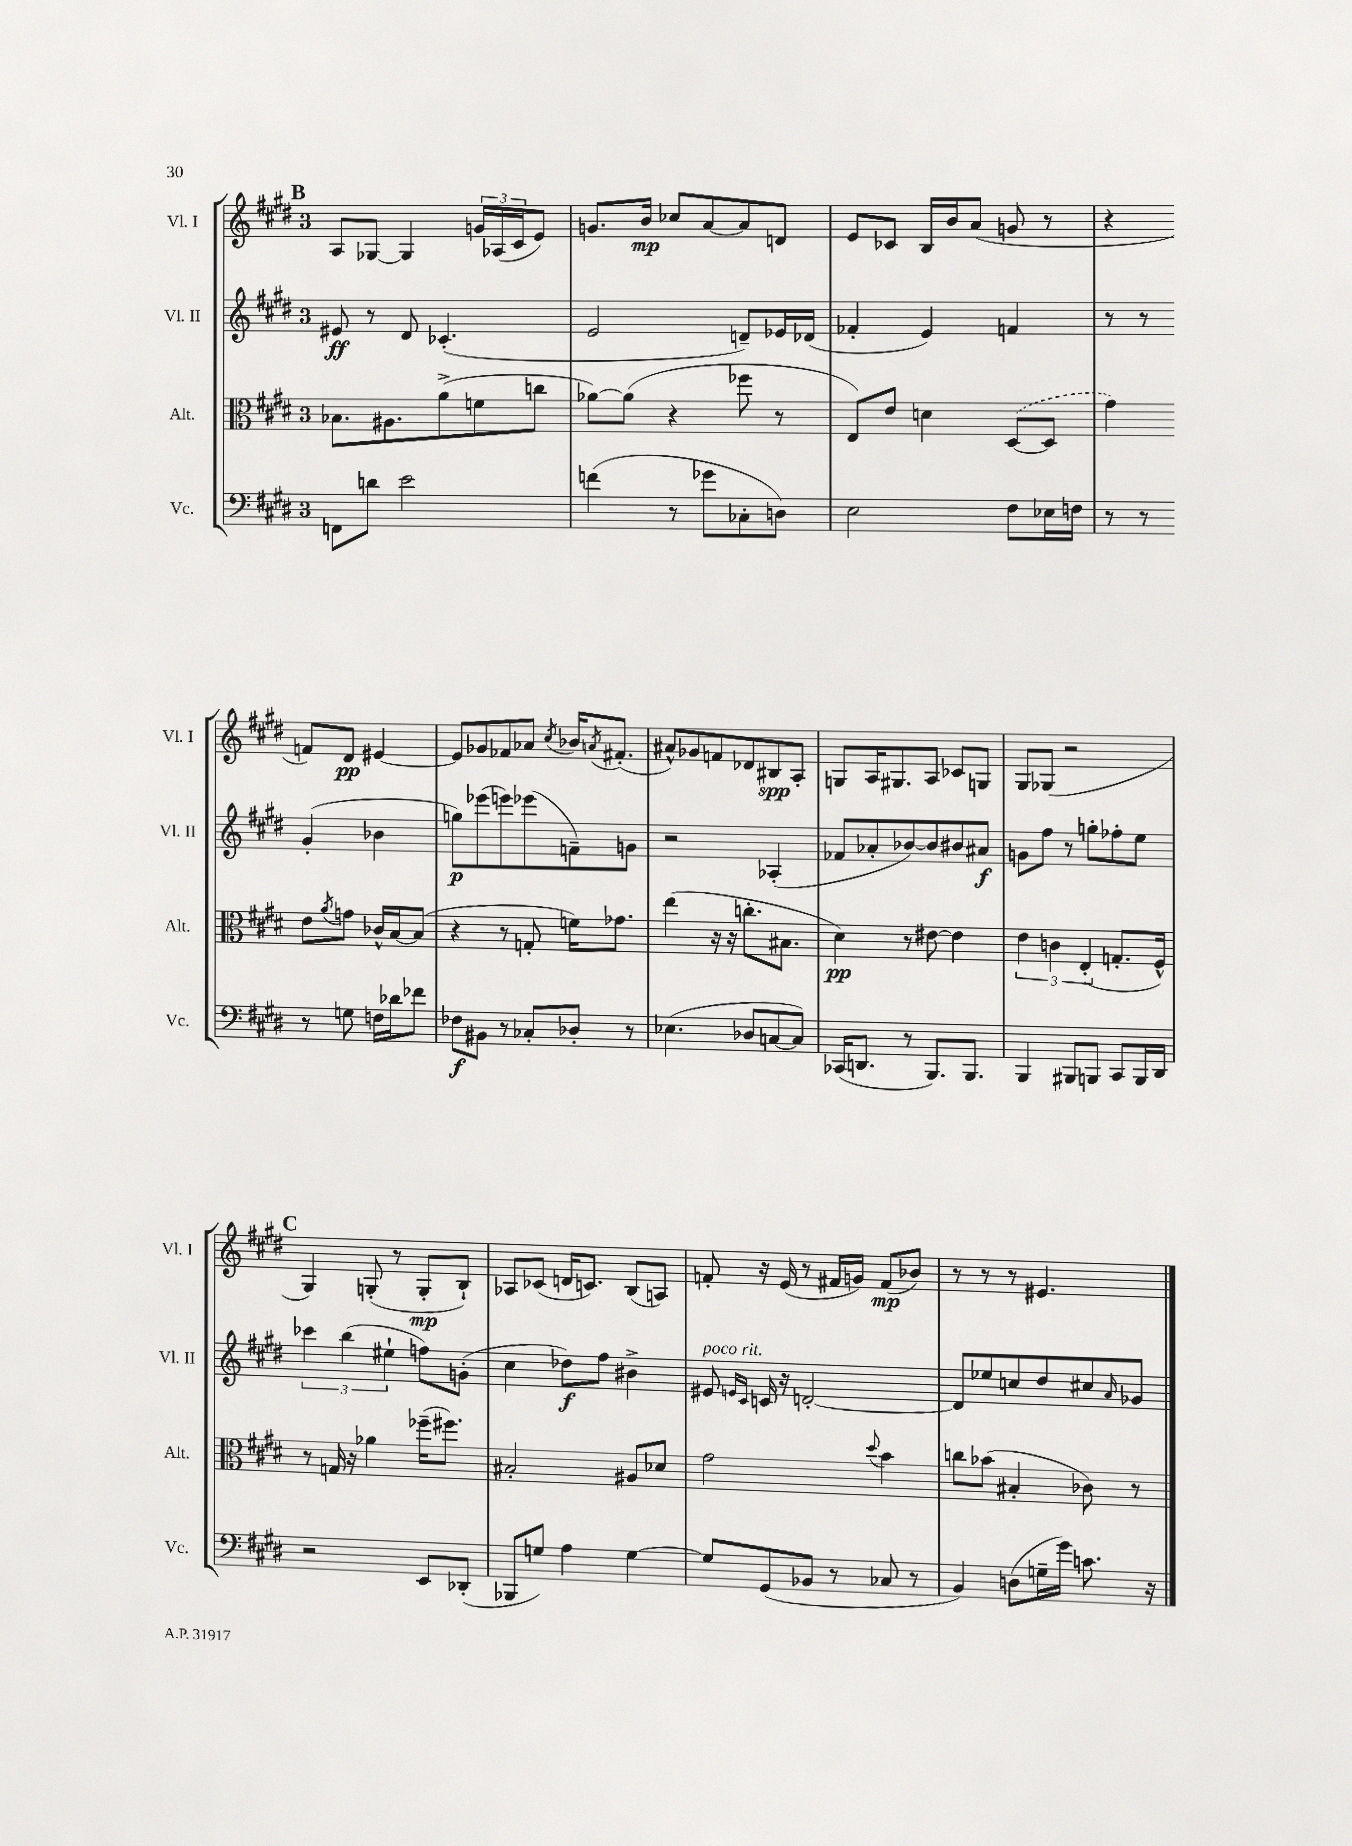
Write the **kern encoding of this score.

**kern	**kern	**kern	**kern
*staff4	*staff3	*staff2	*staff1
*clefF4	*clefC3	*clefG2	*clefG2
*k[f#c#g#d#]	*k[f#c#g#d#]	*k[f#c#g#d#]	*k[f#c#g#d#]
*M3/4	*M3/4	*M3/4	*M3/4
8FF	8.B-	8e#	8A
8d	.	8r	[8G-
.	8.A#	.	.
2e	.	8d#	4G-]
.	(8a^	(4.c-'	.
.	8f	.	24g
.	.	.	(24A-
.	.	.	24c#
.	8cc	.	8e)
=	=	=	=
(4f	[8a-)	2e	8.g
.	(8a-]	.	.
.	.	.	16b
8r	4r	.	8cc-
8g-	.	.	[8a
8C-'	8ff-	8d~)	8a]
8D)	8r	16e-	8d
.	.	(16d-	.
=	=	=	=
2E	8E)	4f-'	8e
.	8e	.	8c-
.	4d	4e)	16B
.	.	.	16b
.	.	.	(8a
8F#	([8D#	4f	8g
16E-	8D#]	.	8r
16F	.	.	.
=	=	=	=
8r	4g#)	8r	4r
8r	.	8r	.
8r	8e	(4g#'	8f)
.	8qa	.	.
8G	8g	.	8d#
16F	16c-^^	4b-	[4e#
16d-	[16B	.	.
8f-	(8B]	.	.
=	=	=	=
8F-	4r	8gg)	8e#]
8BB#	.	(8eee-	8g-
8r	8r	8eee)	8f-
8C-'	8G'	(8eee-	8a-
.	.	.	8qcc#
8D-'	16f)	8f~)	16b-
.	.	.	8qa
.	8.g-	.	(8.f#'
8r	.	8g	.
=	=	=	=
(4.E-	(4ee	2r	8a#^^)
.	.	.	8g-
.	16r	.	8f
.	16r	.	.
8D-	8.cc'	.	8d-
[8C	.	(4A-'	8B#
.	8.B#	.	.
8C])	.	.	8A'
=	=	=	=
(16CC-	4d#)	8f-	8G
8.DD	.	.	.
.	.	8a-'	16A
.	.	.	8.G#
8r	8r	[8b-)	.
8.BBB)	[8e#	8b-]	8A
.	4e#]	8b#	8c-
8.BBB	.	.	.
.	.	8a#	8G
=	=	=	=
4BBB	6e	8g	8G#
.	.	8ff#	(8G-
.	6c	.	.
8BBB#	.	8r	2r
.	(6E'	.	.
8BBB	.	8gg'	.
8CC#	8.G'	8ff-'	.
16BBB	.	8ee	.
16DD#	16F#^^)	.	.
=	=	=	=
2r	8r	6ccc-	4G#)
.	16G	.	.
.	.	(6bb	.
.	16r	.	.
.	4a-	.	(8G'
.	.	6ee#`	.
.	.	.	8r
8EE	(16ff-~	8ff)	8G'
.	8.ff#)	.	.
(8DD-'	.	(8g'	8B`)
=	=	=	=
8BBB-	2B#'	4cc#	8A-
8G)	.	.	(8c-
4A	.	8dd-)	16d
.	.	.	8.c)
.	.	8ff#	.
[4G	8A#	4b#^	(8B
.	8d-	.	8A)
=	=	=	=
8G]	2g#	8e#	8f'
.	.	16qqe	.
.	.	16qqc#	.
(8GG#	.	16c	16r
.	.	16r	(16e
8BB-	.	[2d'	8r
8r	.	.	16f#
.	.	.	16g)
.	8qqdd#	.	.
8C-	4b	.	(8f#
8r	.	.	8b-)
=	=	=	=
4BB)	8cc	8d]	8r
.	(8b-	8ee-	8r
(8D	4B#'	8cc	8r
16G~	.	8dd#	4.e#
16g#)	.	.	.
8.c	8c-)	8cc#	.
.	.	16qqa	.
.	8r	8g-	.
16r	.	.	.
==	==	==	==
*-	*-	*-	*-
